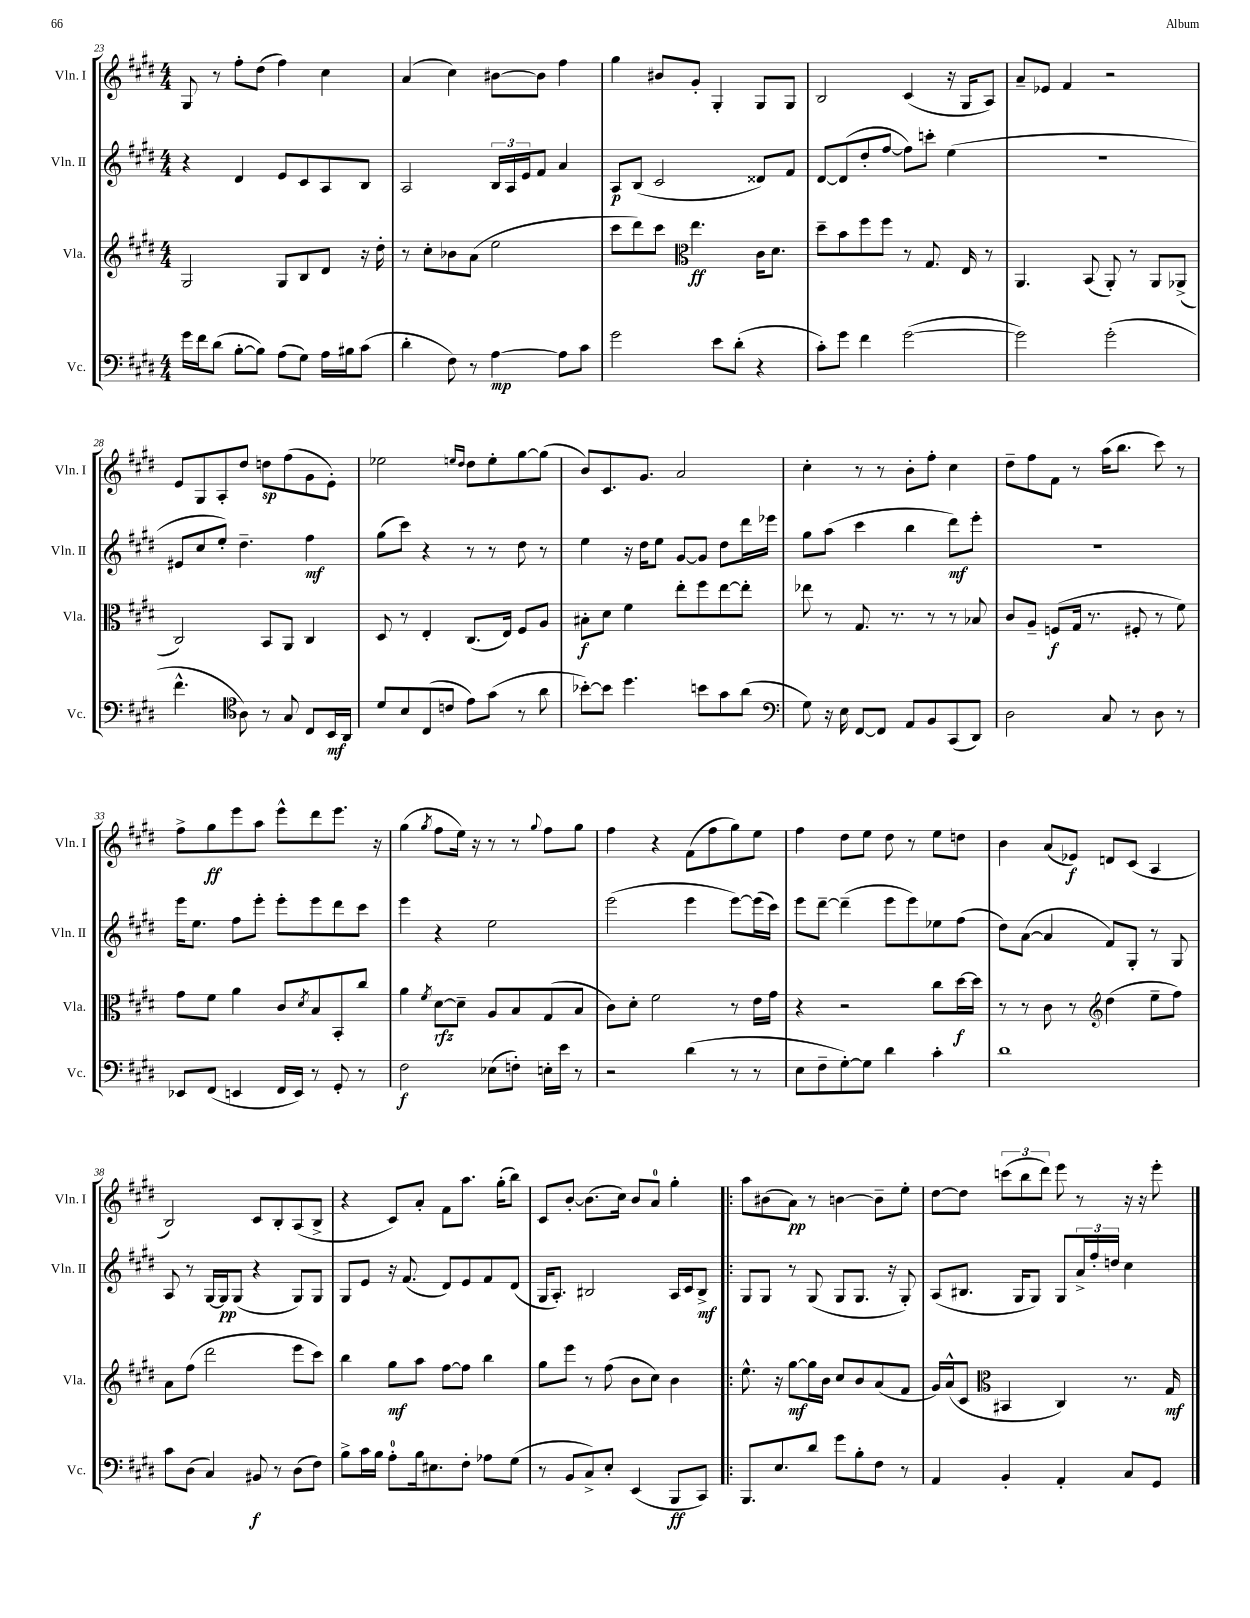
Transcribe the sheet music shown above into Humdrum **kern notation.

**kern	**kern	**kern	**kern
*staff4	*staff3	*staff2	*staff1
*clefF4	*clefG2	*clefG2	*clefG2
*k[f#c#g#d#]	*k[f#c#g#d#]	*k[f#c#g#d#]	*k[f#c#g#d#]
*M4/4	*M4/4	*M4/4	*M4/4
16g#	2G#	4r	8G#
16f#	.	.	.
(8d#	.	.	8r
[8B'	.	4d#	8ff#'
8B])	.	.	(8dd#
(8A	8G#	8e	4ff#)
8G#)	8B	8c#	.
16A	8d#	8A	4cc#
16B#	.	.	.
(8c#	16r	8B	.
.	16dd#'	.	.
=	=	=	=
4d#'	8r	2A	(4a
.	8cc#'	.	.
8F#)	8b-	.	4cc#)
8r	(8a	.	.
[4A	2ee	24B	[8b#
.	.	24A	.
.	.	24e	.
.	.	8f#	8b#]
8A]	.	4a	4ff#
8c#	.	.	.
=	=	=	=
2g#	8ccc#	8A	4gg#
.	8ddd#)	(8B	.
.	8ccc#	2c#	8b#
*	*clefC3	*	*
.	4.ee	.	8g#'
8e	.	.	4G#'
(8d#'	.	.	.
4r	16c#	8d##)	8G#
.	8.d#	.	.
.	.	8f#	8G#
=	=	=	=
8c#')	8dd#~	[8d#	2B
8g#	8b	(8d#]	.
4f#	8ff#	8dd#'	.
.	8ff#	[8ff#	.
([2g#	8r	8ff#])	(4c#
.	8.G#	8ccc'	.
.	.	(4ee	16r
.	16E	.	16G#
.	8r	.	8A)
=	=	=	=
2g#])	4.AA	1r	8a~
.	.	.	8e-
.	.	.	4f#
.	(8BB	.	.
(2g#'	8AA')	.	2r
.	8r	.	.
.	8AA	.	.
.	(8AA-^	.	.
=	=	=	=
4.f#^^	2C#)	8e#	8e
.	.	8cc#	8G#
.	.	8ee')	8A'
*clefC4	*	*	*
8A)	.	4.dd#~	8dd#
8r	8BB	.	8dd
8G#	8AA	.	(8ff#
8C#	4C#	4ff#	8g#
16BB	.	.	8e')
16AA	.	.	.
=	=	=	=
8d#	8D#	(8gg#	2ee-
8B	8r	8ccc#)	.
(8C#	4E'	4r	.
8c	.	.	.
.	.	.	16qqee
.	.	.	16qqdd#
8e)	(8.C#	8r	8dd#
(8g#	.	8r	8ee'
.	16E)	.	.
8r	8F#	8dd#	[8gg#
8a	8A	8r	(8gg#]
=	=	=	=
[8b-')	8B#'	4ee	8b)
8b-]	8d#	.	8.c#
4.dd#	4f#	16r	.
.	.	16dd#	8.g#
.	.	8ee	.
.	8ee'	[8g#	2a
8b	8ff#	8g#]	.
8g#	[8ee	8dd#	.
(8a	8ee']	16ddd#	.
.	.	16eee-	.
=	=	=	=
*clefF4	*	*	*
8G#)	8ee-	8gg#	4cc#'
16r	8r	(8aa	.
16E	.	.	.
[8FF#	8.G#	4ccc#	8r
8FF#]	.	.	8r
.	8.r	.	.
8AA	.	4bb	8b'
8BB	8r	.	8ff#'
(8CC#	8r	8ddd#)	4cc#
8DD#)	8B-	8eee'	.
=	=	=	=
2D#	8c#	1r	8dd#~
.	8A~	.	8ff#
.	(8F	.	8f#
.	16G#	.	8r
.	8.r	.	.
8C#	.	.	(16aa
.	.	.	8.bb
8r	8F#'	.	.
8D#	8r	.	8ccc#)
8r	8f#)	.	8r
=	=	=	=
8EE-	8g#	16eee	8ff#^
.	.	8.ee	.
(8FF#	8f#	.	8gg#
4EE	4a	8ff#	8eee
.	.	8eee'	8aa
16FF#	8c#	8eee'	8eee^^
16EE)	.	.	.
.	8qd#	.	.
8r	8B	8eee	8ddd#
8GG#'	8BB'	8ddd#	8.eee
8r	8cc#	8ccc#	.
.	.	.	16r
=	=	=	=
2F#	4a	4eee	(4gg#
.	8qf#	.	8qgg#
.	[8d#	4r	8ff#
.	8d#~]	.	16ee)
.	.	.	16r
(8E-	8A	2ee	8r
8F')	8B	.	8r
.	.	.	8qqgg#
16E'	(8G#	.	8ff#
16e	.	.	.
8r	8B	.	8gg#
=	=	=	=
2r	8c#)	(2eee	4ff#
.	8d#'	.	.
.	2f#	.	4r
(4d#	.	4eee	(8f#
.	.	.	8ff#
8r	8r	[8eee)	8gg#)
8r	16e	(16eee]	8ee
.	16g#	16ccc#)	.
=	=	=	=
8E	4r	8eee	4ff#
8F#~	.	[8ddd#~	.
[8G#')	2r	(4ddd#~]	8dd#
8G#]	.	.	8ee
4d#	.	8eee	8dd#
.	.	8eee)	8r
4c#'	8cc#	8ee-	8ee
.	[16dd#	(8ff#	8dd
.	16dd#]	.	.
=	=	=	=
1d#	8r	8dd#)	4b
.	8r	([8a	.
.	8c#	4a]	(8a
.	8r	.	8e-)
*	*clefG2	*	*
.	(4dd#	8f#)	8d
.	.	8G#'	(8c#
.	8ee~	8r	4A
.	8ff#)	8G#	.
=	=	=	=
8c#	8a	8A	2B)
(8D#	(8ff#	8r	.
4C#)	2ddd#	[16G#	.
.	.	16G#]	.
.	.	(8G#	.
8BB#	.	4r	8c#
8r	.	.	8B'
(8D#	8eee	8G#)	(8A
8F#)	8ccc#)	8G#	8B^
=	=	=	=
8B^	4bb	8G#	4r
16c#	.	8e	.
16B	.	.	.
8A'	8gg#	16r	8c#)
.	.	(8.f#	.
16B	8aa	.	8a'
8.E#	.	.	.
.	[8ff#	8d#)	8f#
8F#'	8ff#]	8e	8.aa
8A-	4bb	8f#	.
.	.	.	(16gg#'
(8G#	.	(8d#	8bb)
=	=	=	=
8r	8gg#	16G#	8c#
.	.	8.A')	.
8BB	8eee	.	[8b'
8C#^)	8r	2B#	(8.b]
8E'	(8ff#	.	.
.	.	.	16cc#)
(4EE	8b	.	8b
.	8cc#)	.	8a
8BBB	4b	16A	4gg#'
.	.	16c#	.
8CC#)	.	8B#^	.
=!|:	=!|:	=!|:	=!|:
8.BBB	8.ee^^	8G#	8aa
.	.	8G#	(8b#
8.E	16r	.	.
.	[8gg#	8r	8a)
8d#	16gg#]	(8G#	8r
.	16b	.	.
8g#	8cc#	8G#	[4b
8B'	8b	8.G#	.
8F#	(8a	.	8b~]
.	.	16r	.
8r	8f#	8G#')	8ee'
=	=	=	=
4AA	16g#)	(8A	[8dd#
.	(16a^^	.	.
.	8c#	8.B#	8dd#]
*	*clefC3	*	*
4BB'	4BB#	.	(12ccc
.	.	16G#	.
.	.	.	12bb
.	.	8G#)	.
.	.	.	12ddd#)
4AA'	4C#)	8G#	8eee
.	.	24a^	8r
.	.	24ff#'	.
.	.	24dd	.
8C#	8.r	4cc#	16r
.	.	.	16r
8GG#	.	.	8eee'
.	16G#	.	.
==	==	==	==
*-	*-	*-	*-
